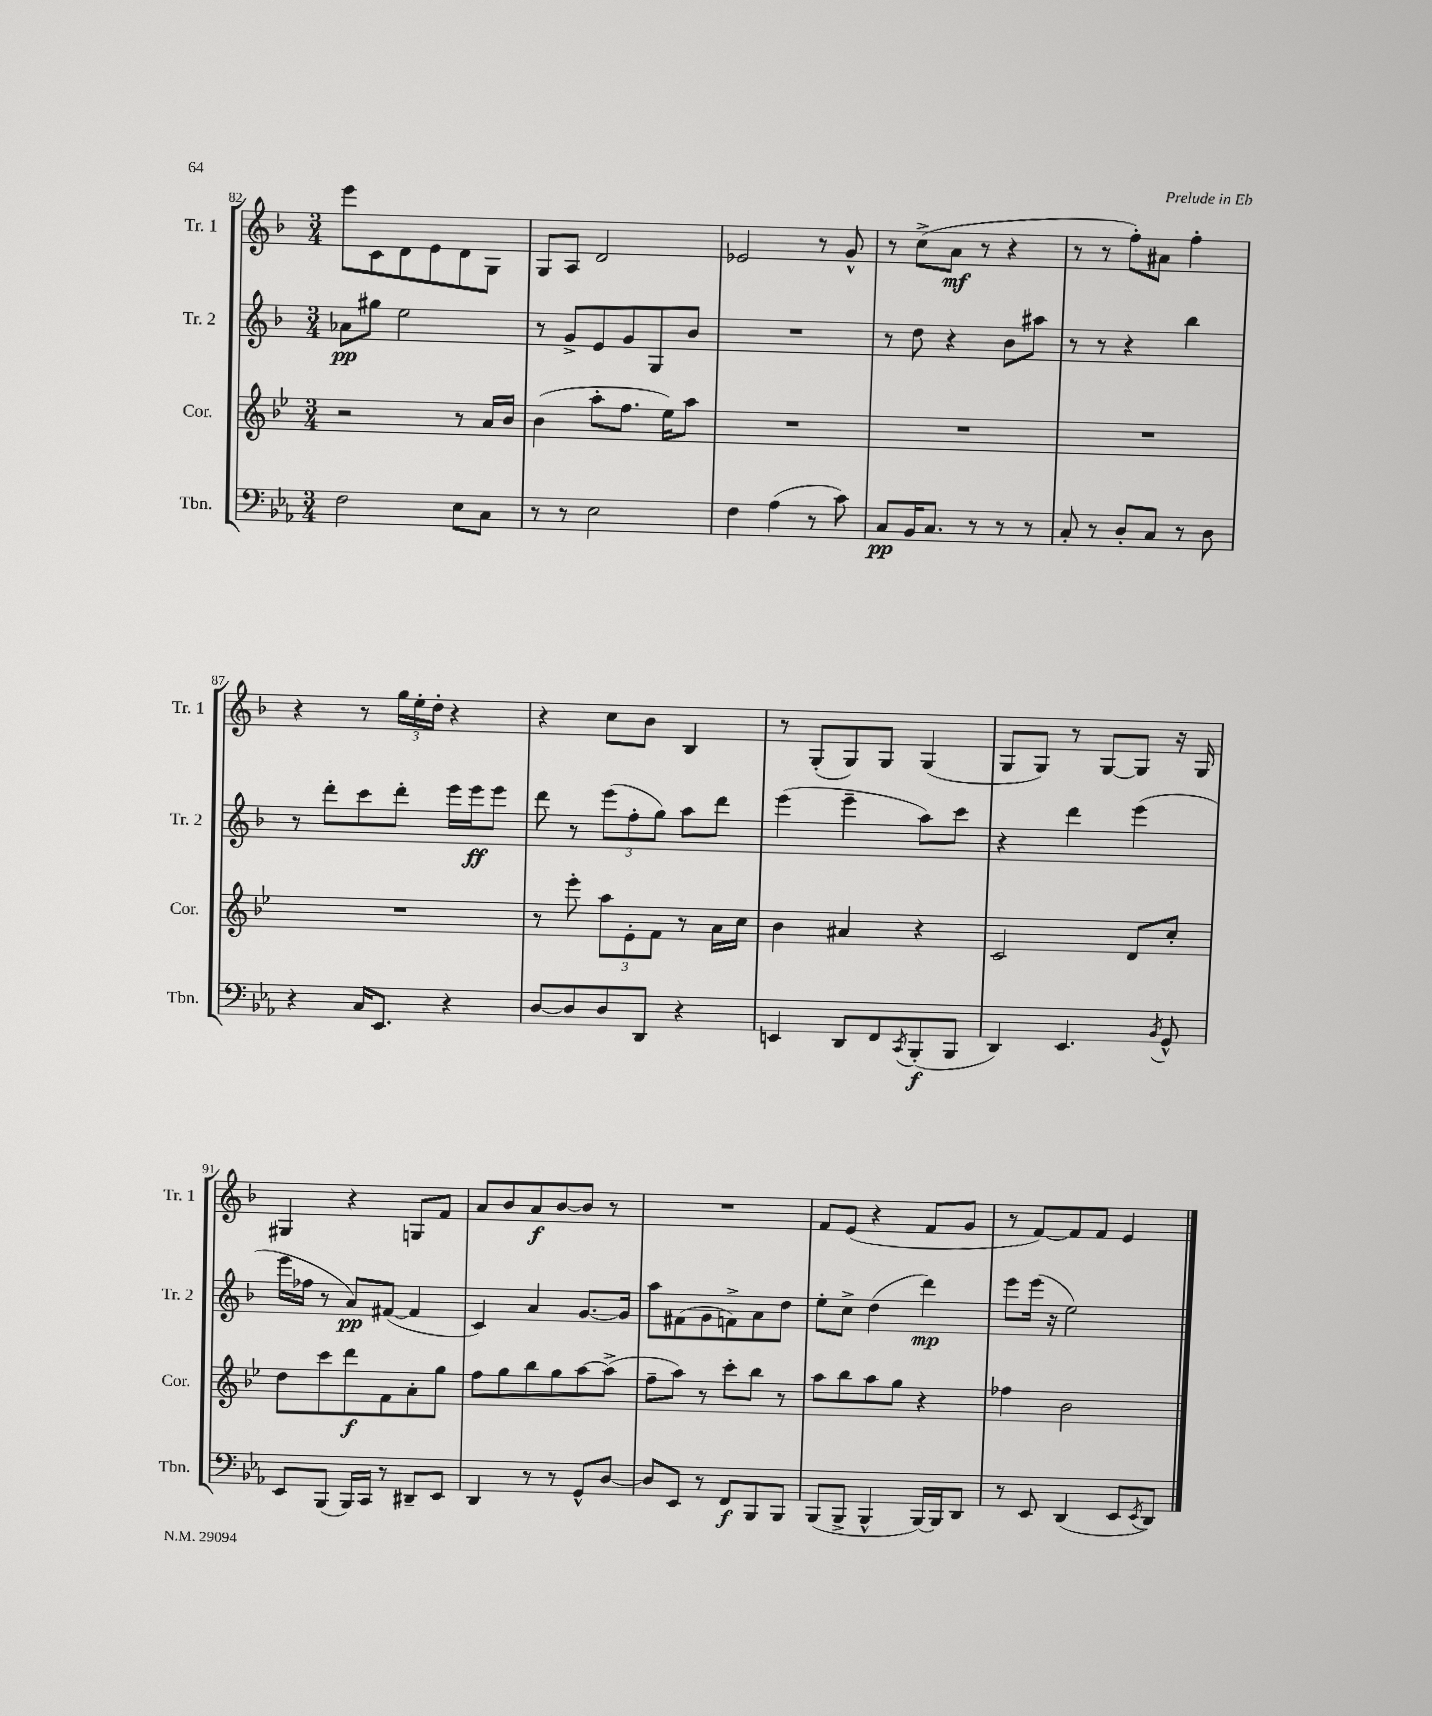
<<
\new StaffGroup <<
\new Staff = "s0" \with { instrumentName = "Tr. 1" shortInstrumentName = "Tr. 1" } {
    \clef treble \key f \major \numericTimeSignature \time 3/4
    e'''8 c'8 d'8 e'8 d'8 g8 |
    g8 a8 d'2 |
    ees'2 r8 g'8-^ |
    r8 c''8->( a'8\mf r8 r4 |
    r8 r8 f''8-.) ais'8 f''4-. |
    r4 r8 \tuplet 3/2 { g''16 e''16-. d''16-. } r4 |
    r4 c''8 bes'8 bes4 |
    r8 g8-.( g8) g8 g4( |
    g8 g8) r8 g8~ g8 r16 g16 |
    gis4 r4 g8 f'8 |
    a'8 bes'8 a'8\f bes'8~ bes'8 r8 |
    R2. |
    f'8 e'8( r4 f'8 g'8 |
    r8 f'8~) f'8 f'8 e'4 \bar "|." |
}
\new Staff = "s1" \with { instrumentName = "Tr. 2" shortInstrumentName = "Tr. 2" } {
    \clef treble \key f \major \numericTimeSignature \time 3/4
    aes'8\pp gis''8 e''2 |
    r8 g'8-> e'8 g'8 g8 bes'8 |
    R2. |
    r8 d''8 r4 bes'8 ais''8 |
    r8 r8 r4 bes''4 |
    r8 d'''8-. c'''8 d'''8-. e'''16 e'''16\ff e'''8 |
    d'''8 r8 \tuplet 3/2 { e'''8( f''8-. g''8) } a''8 d'''8 |
    e'''4( e'''4-- a''8) c'''8 |
    r4 d'''4 e'''4( |
    e'''16 fes''16 r8 a'8\pp) fis'8~( fis'4 |
    c'4) a'4 g'8.~ g'16 |
    a''8 fis'8( g'8 f'8->) a'8 d''8 |
    e''8-. c''8-> d''4( d'''4\mp) |
    e'''8 e'''16( r16 e''2) \bar "|." |
}
\new Staff = "s2" \with { instrumentName = "Cor." shortInstrumentName = "Cor." } {
    \clef treble \key bes \major \numericTimeSignature \time 3/4
    r2 r8 a'16 bes'16 |
    bes'4( a''8-. f''8. ees''16) a''8 |
    R2. |
    R2. |
    R2. |
    R2. |
    r8 ees'''8-. \tuplet 3/2 { a''8 ees'8-. f'8 } r8 a'16 c''16 |
    bes'4 ais'4 r4 |
    c'2 d'8 c''8-. |
    d''8 c'''8 d'''8\f f'8 a'8-. g''8 |
    f''8 g''8 bes''8 g''8 a''8~ a''8->( |
    f''8-- a''8) r8 c'''8-. bes''8 r8 |
    a''8 bes''8 a''8 g''8 r4 |
    fes''4 bes'2 \bar "|." |
}
\new Staff = "s3" \with { instrumentName = "Tbn." shortInstrumentName = "Tbn." } {
    \clef bass \key ees \major \numericTimeSignature \time 3/4
    f2 ees8 c8 |
    r8 r8 ees2 |
    f4 aes4( r8 c'8) |
    c8\pp bes,16 c8. r8 r8 r8 |
    c8-. r8 d8-. c8 r8 d8 |
    r4 c16 ees,8. r4 |
    d8~ d8 d8 d,8 r4 |
    e,4 d,8 f,8 \acciaccatura { c,8 } bes,,8-.\f( bes,,8 |
    d,4) ees,4. \acciaccatura { bes,8 } g,8-^ |
    ees,8 bes,,8( bes,,16) c,16 r8 dis,8-- ees,8 |
    d,4 r8 r8 g,8-^ d8~ |
    d8 ees,8 r8 f,8\f bes,,8 bes,,8 |
    bes,,8( bes,,8-> bes,,4-^ bes,,16~) bes,,16 d,8 |
    r8 ees,8 d,4( ees,8 \acciaccatura { ees,8 } d,8) \bar "|." |
}
>>
>>
\layout { \context { \Score currentBarNumber = #82 } }
